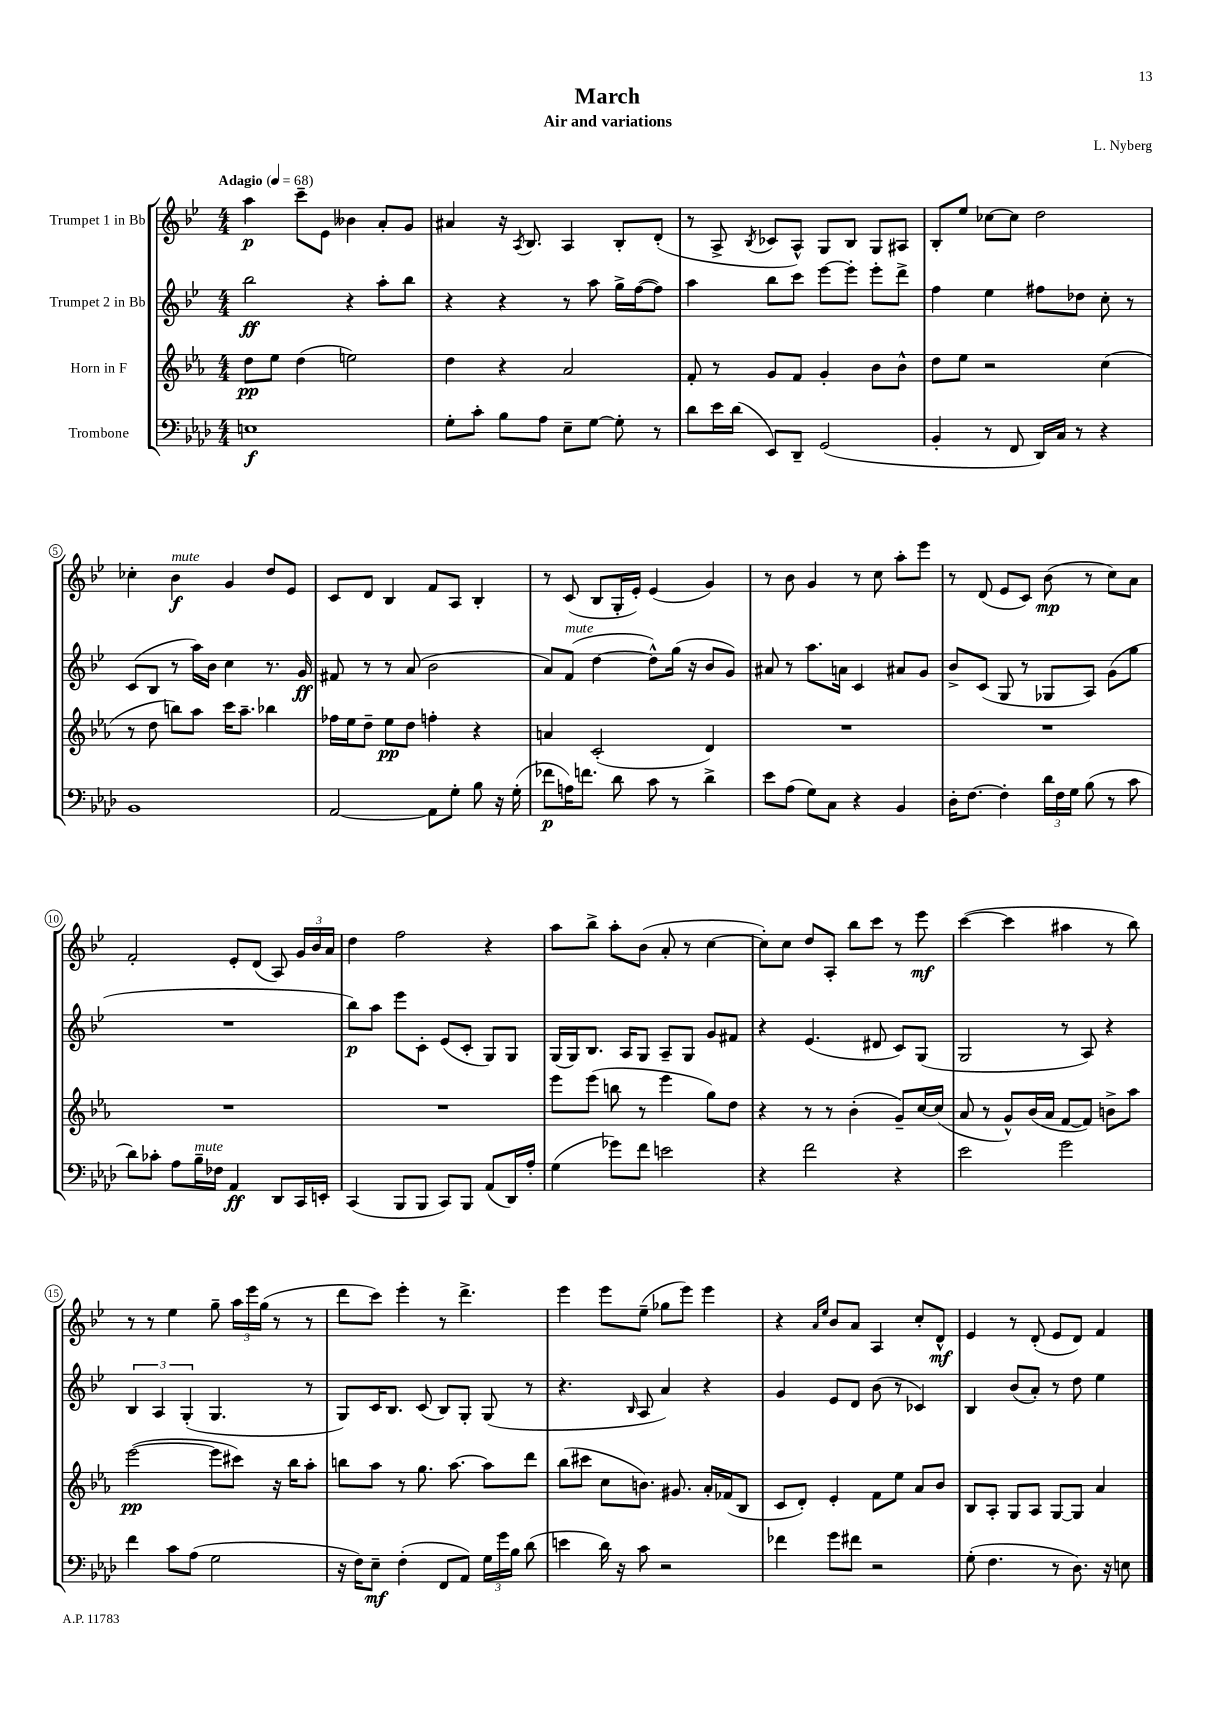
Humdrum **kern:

**kern	**kern	**kern	**kern
*staff4	*staff3	*staff2	*staff1
*clefF4	*clefG2	*clefG2	*clefG2
*k[b-e-a-d-]	*k[b-e-a-]	*k[b-e-]	*k[b-e-]
*M4/4	*M4/4	*M4/4	*M4/4
*MM68	*MM68	*MM68	*MM68
1E	8dd	2bb-	4aa
.	8ee-	.	.
.	(4dd	.	8ccc~
.	.	.	8e-
.	2ee)	4r	4b--
.	.	8aa'	8a'
.	.	8bb-	8g
=	=	=	=
8G'	4dd	4r	4a#
8c'	.	.	.
8B-	4r	4r	16r
.	.	.	8qA
.	.	.	8.B-
8A-	.	.	.
8E-~	2a-	8r	4A
[8G	.	8aa	.
8G']	.	16gg^	8B-'
.	.	([16ff	.
8r	.	8ff])	(8d'
=	=	=	=
8d-	8f'	4aa	8r
16e-	8r	.	8A^
(16d-	.	.	.
.	.	.	8qB-
8EE-)	8g	8bb-	8c-
8DD-~	8f	8ccc	8A^^)
(2GG	4g'	[8eee-	8G
.	.	8eee-']	8B-
.	8b-	8eee-'	8G
.	8b-^^	8ddd^	8A#
=	=	=	=
4BB-'	8dd	4ff	8B-'
.	8ee-	.	8ee-
8r	2r	4ee-	[8cc-
8FF	.	.	8cc-]
16DD-)	.	8ff#	2dd
16C	.	.	.
8r	.	8dd-	.
4r	(4cc	8cc'	.
.	.	8r	.
=	=	=	=
1BB-	8r	(8c	4cc-'
.	8dd	8B-	.
.	8bb)	8r	4b-
.	8aa-	16aa)	.
.	.	16b-	.
.	16ccc	4cc	4g
.	8.aa-~	.	.
.	4bb-	8.r	8dd
.	.	.	8e-
.	.	16g	.
=	=	=	=
[2AA-	16ff-	8f#	8c
.	16ee-	.	.
.	8dd~	8r	8d
.	8ee-	8r	4B-
.	8dd	(8a	.
8AA-]	4ff'	2b-	8f
8G'	.	.	8A
8B-	4r	.	4B-'
16r	.	.	.
(16G'	.	.	.
=	=	=	=
8f-	4a	8a)	8r
16A)	.	(8f	(8c
8.f	.	.	.
.	(2c'	[4dd	8B-
8d-	.	.	16G'
.	.	.	16e-')
8c	.	8dd^^])	(4e-
8r	.	(16gg	.
.	.	16r	.
4d-^	4d)	8b-	4g)
.	.	8g)	.
=	=	=	=
8e-	1r	8a#	8r
(8A-	.	8r	8b-
8G)	.	8.aa	4g
8C	.	.	.
.	.	16a	.
4r	.	4c	8r
.	.	.	8cc
4BB-	.	8a#	8aa'
.	.	8g	8eee-
=	=	=	=
16D-'	1r	8b-^	8r
[8.F	.	.	.
.	.	(8c	(8d
4F']	.	8G	8e-
.	.	8r	8c)
24d-	.	8G-	(8b-
24F	.	.	.
24G	.	.	.
(8B-	.	8A)	8r
8r	.	(8g	8cc)
8c	.	8gg	8a
=	=	=	=
8d-)	1r	1r	2f'
8c-'	.	.	.
8A-	.	.	.
16B-~	.	.	.
16F-	.	.	.
4AA-	.	.	8e-'
.	.	.	(8d
8DD-	.	.	8A)
16CC	.	.	24g
.	.	.	24b-
16EE'	.	.	.
.	.	.	24a
=	=	=	=
(4CC	1r	8bb-)	4dd
.	.	8aa	.
8BBB-	.	8eee-	2ff
8BBB-	.	8c'	.
8CC)	.	(8e-	.
8BBB-	.	8c'	.
(8AA-	.	8G)	4r
16DD-)	.	8G	.
16A-'	.	.	.
=	=	=	=
(4G	8eee-	(16G	8aa
.	.	16G)	.
.	(8eee-	8.B-	8bb-^
8g-)	8bb	.	8aa'
.	.	16A	.
8f	8r	8G	(8b-
2e	4eee-	8A~	8a'
.	.	8G	8r
.	8gg)	8g	[4cc
.	8dd	8f#	.
=	=	=	=
4r	4r	4r	8cc'])
.	.	.	8cc
2f	8r	(4.e-	8dd
.	8r	.	8A'
.	(4b-'	.	8bb-
.	.	8d#	8ccc
4r	8g~)	8c)	8r
.	[16cc	(8G	8eee-
.	(16cc]	.	.
=	=	=	=
2e-	8a-	2G	([4ccc
.	8r	.	.
.	8g^^)	.	4ccc]
.	(16b-	.	.
.	16a-	.	.
2g	[8f	8r	4aa#
.	8f])	8A)	.
.	8b^	4r	8r
.	8aa-	.	8bb-)
=	=	=	=
4f	([2eee-	6B-	8r
.	.	.	8r
.	.	6A	.
8c	.	.	4ee-
.	.	(6G'	.
(8A-	.	.	.
2G	8eee-]	4.G	8gg~
.	8ccc#)	.	24aa
.	.	.	24eee-
.	.	.	(24gg
.	16r	.	8r
.	16bb-	.	.
.	8aa-'	8r	8r
=	=	=	=
16r	8bb	8G)	8ddd
16F)	.	.	.
8E-~	8aa-	16c	8ccc)
.	.	8.B-	.
(4F'	8r	.	4eee-'
.	8.gg	(8c	.
8FF	.	8B-)	8r
.	[8.aa-	.	.
8AA-)	.	8G'	4.ddd^
24G	8aa-]	(8G	.
24g	.	.	.
24B-	.	.	.
(8d-	8ddd	8r	.
=	=	=	=
4e	(8bb-	4.r	4eee-
.	8ccc#	.	.
16d-)	8cc	.	8eee-
16r	.	.	.
.	.	16qqB-	.
8c	8.b)	8A	(8ee-~
2r	.	4a)	8gg-
.	8.g#	.	.
.	.	.	8eee-)
.	16a-'	4r	4eee-
.	(16f-	.	.
.	8B-	.	.
=	=	=	=
4f-	8c	4g	4r
.	8d')	.	.
.	.	.	16qqa
.	.	.	16qqee-
8g	4e-'	8e-	8b-
8f#	.	8d	8a
2r	8f	(8b-	4A
.	8ee-	8r	.
.	8a-	4c-)	8cc'
.	8b-	.	8d^^
=	=	=	=
(8G'	8B-	4B-	4e-
4.F	8A-'	.	.
.	8G	(8b-	8r
.	8A-	8a')	(8d'
8r	[8G	8r	8e-
8.D-)	8G]	8dd	8d)
.	4a-	4ee-	4f
16r	.	.	.
8E	.	.	.
==	==	==	==
*-	*-	*-	*-
